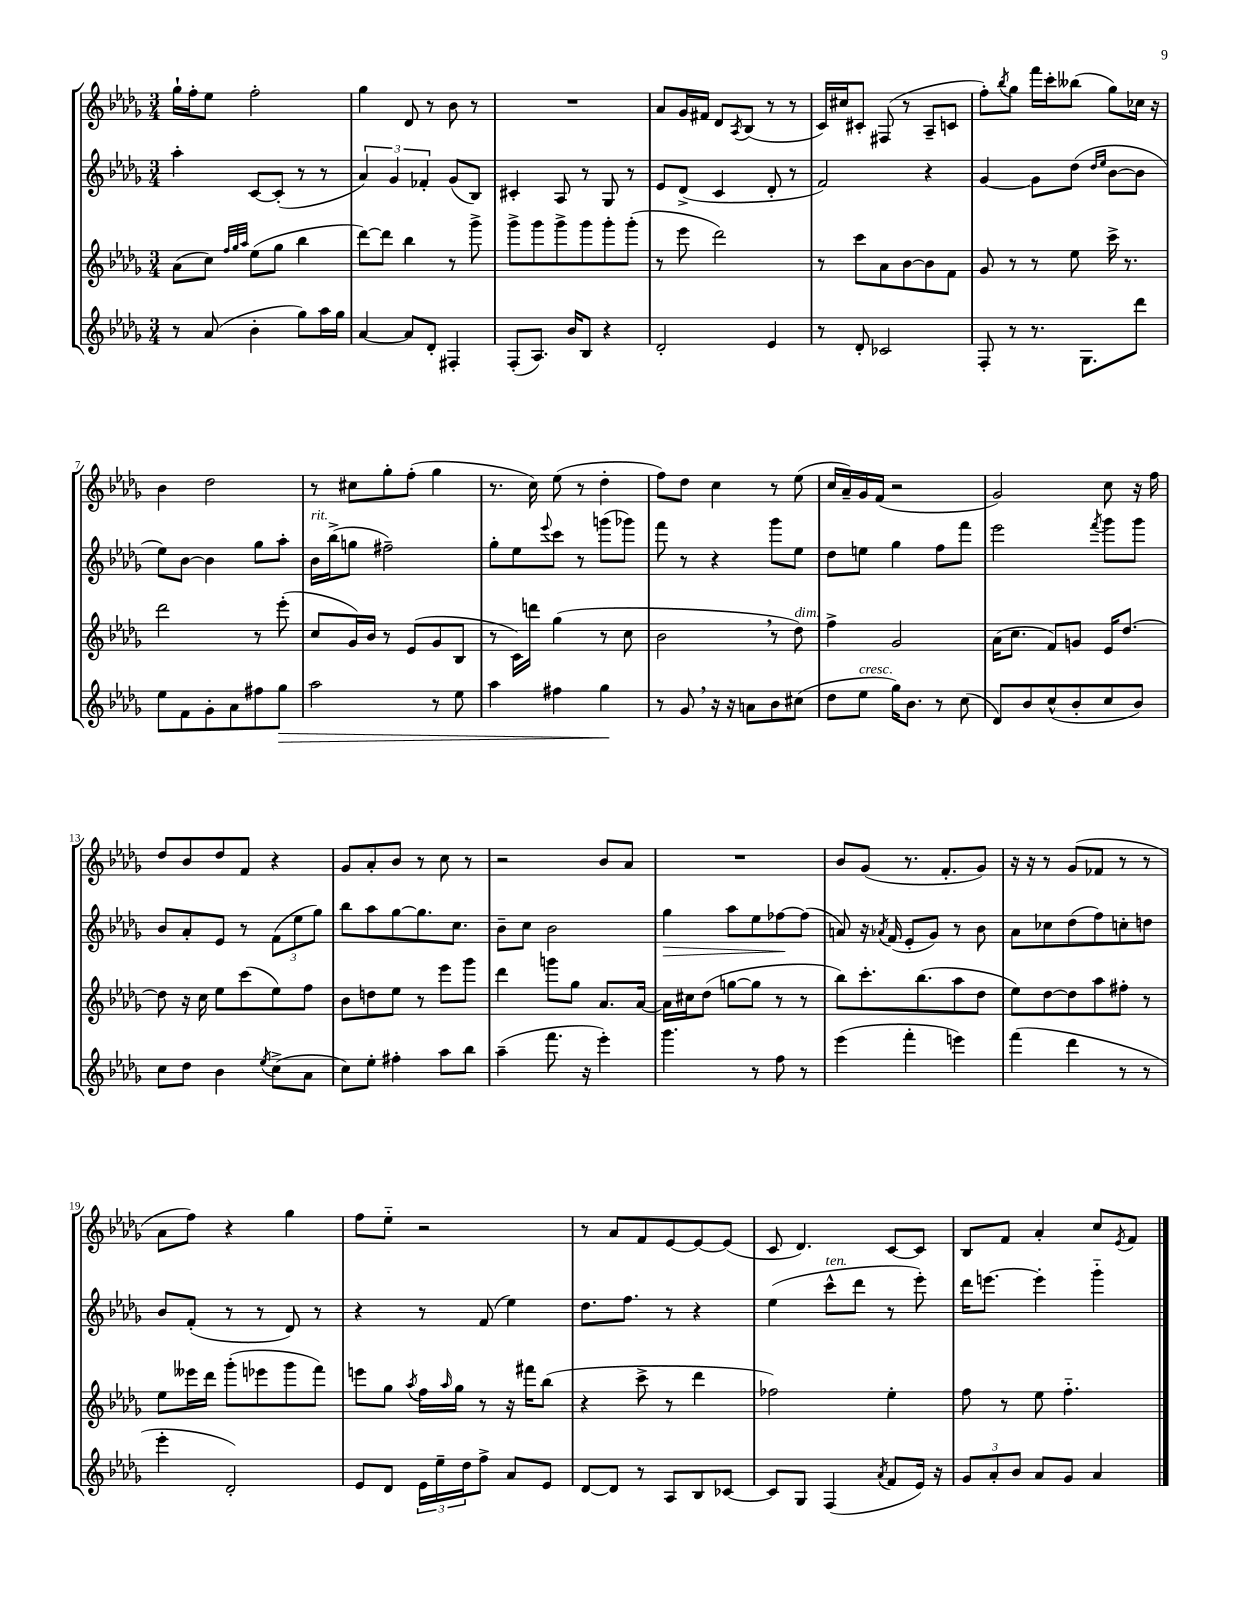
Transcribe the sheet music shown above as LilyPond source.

<<
\new StaffGroup <<
\new Staff = "s0" {
    \clef treble \key des \major \numericTimeSignature \time 3/4
    ges''16-! f''16-. ees''8 f''2-. |
    ges''4 des'8 r8 bes'8 r8 |
    R2. |
    aes'8 ges'16 fis'16 des'8 \acciaccatura { aes8 } bes8( r8 r8 |
    c'16) cis''16 cis'8-. fis8( r8 aes8-- c'8 |
    f''8-.) \acciaccatura { bes''8 } ges''8 f'''16 c'''16-. beses''8( ges''8) ces''16 r16 |
    bes'4 des''2 |
    r8 cis''8 ges''8-. f''8-.( ges''4 |
    r8. c''16) ees''8( r8 des''4-. |
    f''8) des''8 c''4 r8 ees''8( |
    c''16 aes'16--) ges'16 f'16( r2 |
    ges'2) c''8 r16 f''16 |
    des''8 bes'8 des''8 f'8 r4 |
    ges'8 aes'8-. bes'8 r8 c''8 r8 |
    r2 bes'8 aes'8 |
    R2. |
    bes'8 ges'8( r8. f'8.-. ges'8) |
    r16 r16 r8 ges'8( fes'8 r8 r8 |
    aes'8 f''8) r4 ges''4 |
    f''8 ees''8-_ r2 |
    r8 aes'8 f'8 ees'8~ ees'8~ ees'8( |
    c'8 des'4.) c'8~ c'8 |
    bes8 f'8 aes'4-. c''8 \acciaccatura { ees'8 } f'8 \bar "|." |
}
\new Staff = "s1" {
    \clef treble \key des \major \numericTimeSignature \time 3/4
    aes''4-. c'8~ c'8-.( r8 r8 |
    \tuplet 3/2 { aes'4) ges'4 fes'4-. } ges'8( bes8) |
    cis'4-. aes8 r8 ges8 r8 |
    ees'8 des'8->( c'4 des'8-. r8 |
    f'2) r4 |
    ges'4~ ges'8 des''8( \grace { des''16 ees''16 } bes'8~ bes'8 |
    ees''8) bes'8~ bes'4 ges''8 aes''8-. |
    bes'16^\markup { \italic "rit." } bes''16->( g''8 fis''2--) |
    ges''8-. ees''8 \appoggiatura { ees'''8 } c'''8 r8 g'''8( ges'''8) |
    f'''8 r8 r4 ges'''8 ees''8 |
    des''8 e''8 ges''4 f''8 f'''8 |
    ees'''2 \acciaccatura { f'''8 } ges'''8 ges'''8 |
    bes'8 aes'8-. ees'8 r8 \tuplet 3/2 { f'8( ees''8 ges''8) } |
    bes''8 aes''8 ges''8~ ges''8. c''8. |
    bes'8-- c''8 bes'2 |
    ges''4\> aes''8 ees''8 fes''8~\! fes''8( |
    a'8) r16 \acciaccatura { aes'8 } f'16( ees'8-. ges'8) r8 bes'8 |
    aes'8 ces''8 des''8( f''8) c''8-. d''8 |
    bes'8 f'8-.( r8 r8 des'8) r8 |
    r4 r8 f'8( ees''4) |
    des''8. f''8. r8 r4 |
    ees''4( c'''8-^^\markup { \italic "ten." } des'''8 r8 ees'''8-.) |
    des'''16 e'''8.~ e'''4-. ges'''4-_ \bar "|." |
}
\new Staff = "s2" {
    \clef treble \key des \major \numericTimeSignature \time 3/4
    aes'8( c''8) \grace { f''32 ges''32 aes''32 } ees''8( ges''8 bes''4 |
    des'''8~) des'''8 bes''4 r8 ges'''8-> |
    ges'''8-> ges'''8 ges'''8-> ges'''8 ges'''8-. ges'''8-.( |
    r8 ees'''8 des'''2) |
    r8 c'''8 aes'8 bes'8~ bes'8 f'8 |
    ges'8 r8 r8 ees''8 c'''16-> r8. |
    des'''2 r8 ees'''8-.( |
    c''8 ges'16) bes'16 r8 ees'8( ges'8 bes8 |
    r8 c'16) d'''16 ges''4( r8 c''8 |
    bes'2 \breathe r8 des''8^\markup { \italic "dim." }) |
    f''4-> ges'2 |
    aes'16( c''8. f'8) g'8 ees'16 des''8.~ |
    des''8 r16 c''16 ees''8 c'''8( ees''8) f''8 |
    bes'8 d''8 ees''8 r8 ees'''8 ges'''8 |
    des'''4 g'''8 ges''8 aes'8. aes'16~ |
    aes'16 cis''16 des''8( g''8~ g''8 r8 r8 |
    bes''8) c'''8.-. bes''8.( aes''8 des''8 |
    ees''8) des''8~ des''8 aes''8 fis''8-. r8 |
    ees''8 eeses'''16 des'''16 ges'''8-.( ees'''8 ges'''8 f'''8) |
    e'''8 ges''8 \acciaccatura { aes''8 } f''16 \grace { aes''16 } ges''16 r8 r16 fis'''16 bes''8( |
    r4 c'''8-> r8 des'''4 |
    fes''2) ees''4-. |
    f''8 r8 ees''8 f''4.-_ \bar "|." |
}
\new Staff = "s3" {
    \clef treble \key des \major \numericTimeSignature \time 3/4
    r8 aes'8( bes'4-. ges''8) aes''16 ges''16 |
    aes'4~ aes'8 des'8-. fis4-. |
    f8-.( aes8.) bes'16 bes8 r4 |
    des'2-. ees'4 |
    r8 des'8-. ces'2 |
    f8-. r8 r8. ges8. des'''8 |
    ees''8 f'8 ges'8-. aes'8 fis''8 ges''8\> |
    aes''2 r8 ees''8 |
    aes''4 fis''4 ges''4\! |
    r8 ges'8 \breathe r16 r16 a'8 bes'8 cis''8( |
    des''8 ees''8^\markup { \italic "cresc." } ges''16) bes'8. r8 c''8( |
    des'8) bes'8 c''8-^( bes'8-. c''8 bes'8) |
    c''8 des''8 bes'4 \acciaccatura { ees''8 } c''8->( aes'8 |
    c''8) ees''8-. fis''4-. aes''8 bes''8 |
    aes''4--( f'''8. r16 ees'''4-.) |
    ges'''4. r8 f''8 r8 |
    ees'''4( f'''4-. e'''4) |
    f'''4( des'''4 r8 r8 |
    ees'''4-. des'2-.) |
    ees'8 des'8 \tuplet 3/2 { ees'16 ees''16-- des''16 } f''8-> aes'8 ees'8 |
    des'8~ des'8 r8 aes8 bes8 ces'8~ |
    ces'8 ges8 f4( \acciaccatura { aes'8 } f'8 ees'16) r16 |
    \tuplet 3/2 { ges'8 aes'8-. bes'8 } aes'8 ges'8 aes'4 \bar "|." |
}
>>
>>
